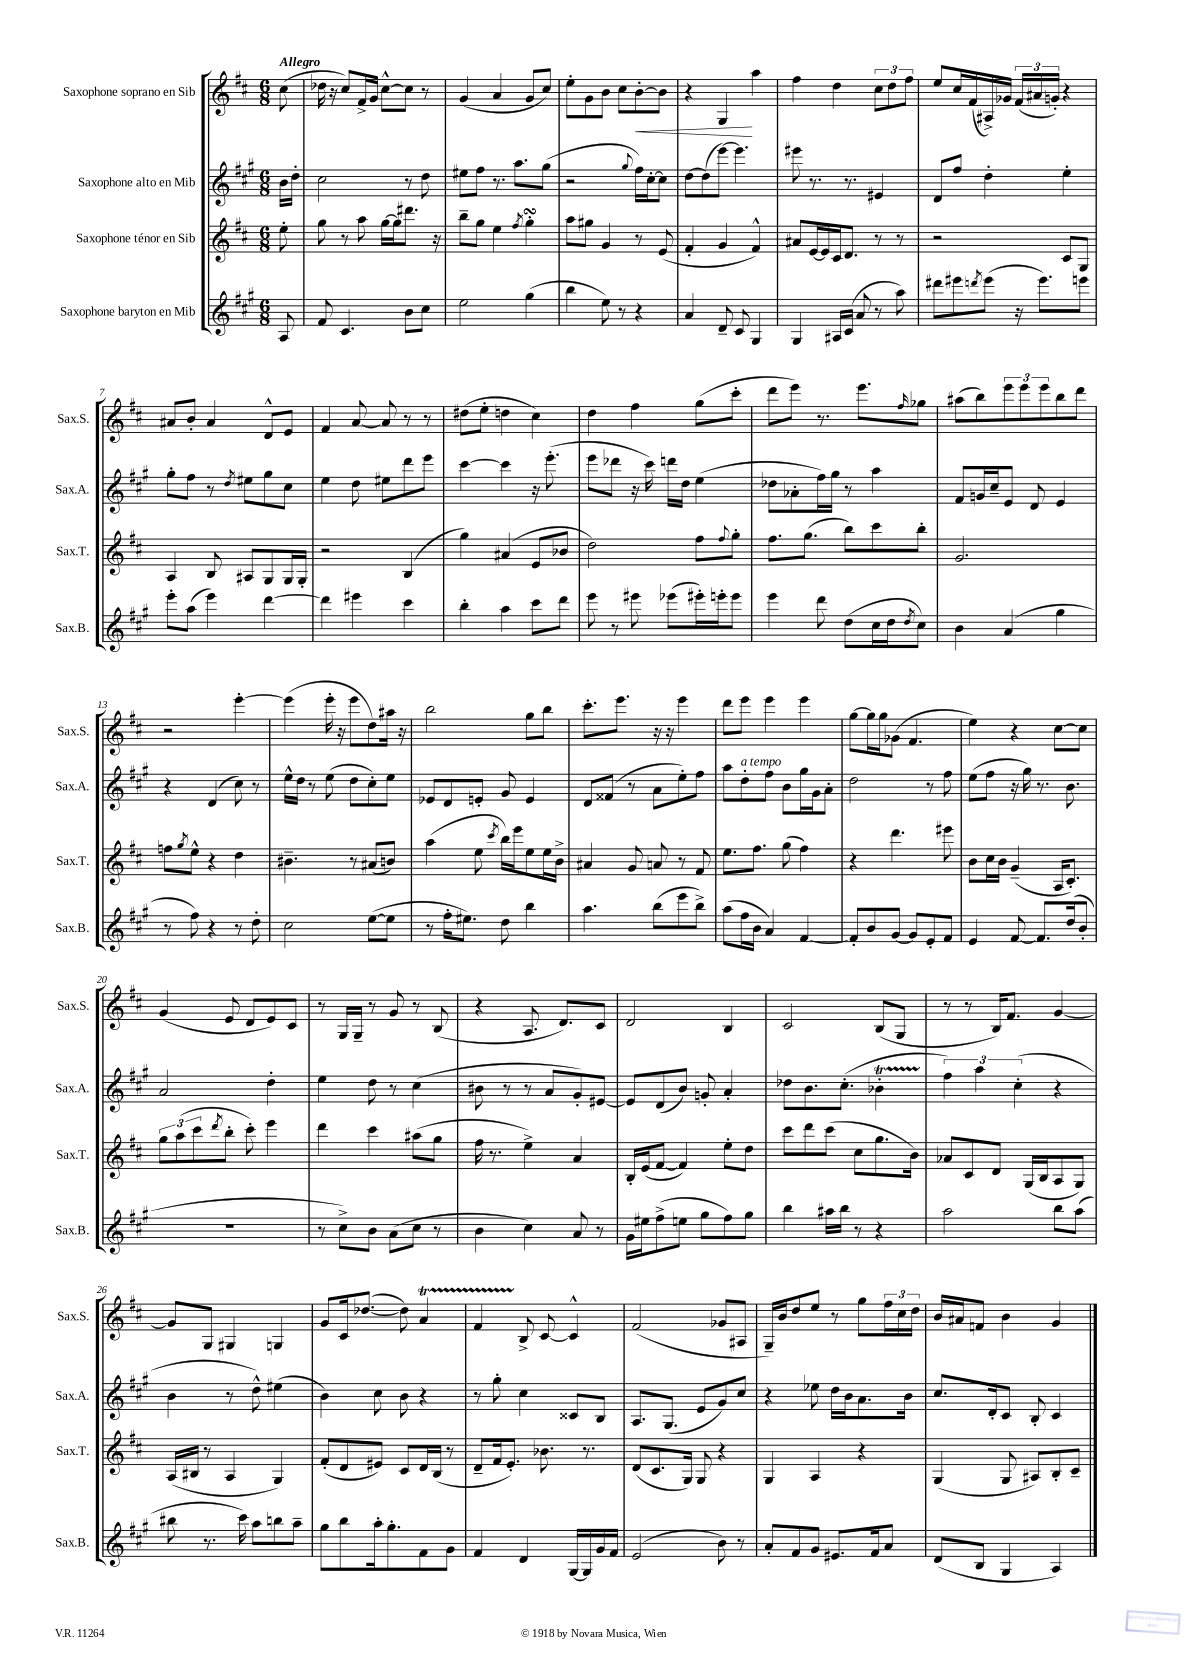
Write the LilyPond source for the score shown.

<<
\new StaffGroup <<
\new Staff = "s0" \with { instrumentName = "Saxophone soprano en Sib" shortInstrumentName = "Sax.S." } {
    \clef treble \key d \major \numericTimeSignature \time 6/8 \partial 8 \tempo "Allegro"
    cis''8( |
    des''16 r16 cis''8) fis'16-> g'16 cis''8~-^ cis''8 r8 |
    g'4( a'4 g'8 cis''8) |
    e''8-. g'8 b'8 cis''8 b'8~-.\< b'8 |
    r4 g4\! a''4 |
    fis''4 d''4 \tuplet 3/2 { cis''8 d''8 fis''8 } |
    e''8 cis''16 fis'16( ais16->) ges'16 \tuplet 3/2 { fis'16( ais'16 g'16-.) } r4 |
    ais'8 b'8-. ais'4 d'8-^ e'8 |
    fis'4 a'8~ a'8 r8 r8 |
    dis''8( e''8-. d''4 cis''4) |
    d''4 fis''4 g''8( cis'''8-. |
    d'''8 e'''8) r8. e'''8. \grace { fis''16 } ges''8 |
    ais''8( b''8) \tuplet 3/2 { e'''8 e'''8 e'''8 } b''8 d'''8 |
    r2 e'''4~-. |
    e'''4( e'''16-. r16 e'''8 d''8) ais''16 r16 |
    b''2 g''8 b''8 |
    cis'''8.-. e'''8. r16 r16 e'''4 |
    d'''8 e'''8 e'''4 e'''4 |
    g''8~ g''16 g''16 ges'8( fis'4. |
    e''4) r4 cis''8~ cis''8 |
    g'4( e'8 d'8 e'8) cis'8 |
    r8 g16 g16-- r8 g'8 r8 b8( |
    r4 a8. d'8.) cis'8 |
    d'2 b4 |
    cis'2 b8( g8 |
    r8 r8 b16) fis'8. g'4~ |
    g'8 g8 gis4 g4 |
    g'8 cis'16 des''8.~( des''8) a'4\startTrillSpan |
    fis'4 b8->\stopTrillSpan cis'8~ cis'4-^ |
    fis'2( ges'8 ais8 |
    g16--) b'16 d''8 e''8 r8 g''8 \tuplet 3/2 { fis''16 cis''16 d''16 } |
    b'16 ais'16 f'8 b'4 g'4 \bar "|." |
}
\new Staff = "s1" \with { instrumentName = "Saxophone alto en Mib" shortInstrumentName = "Sax.A." } {
    \clef treble \key a \major \numericTimeSignature \time 6/8 \partial 8
    b'16 d''16-. |
    cis''2 r8 d''8 |
    eis''8 fis''8 r8. a''8. gis''8( |
    r2 \appoggiatura { gis''8 } fis''16) cis''16~-. cis''8 |
    d''8~ d''8( e'''8~) e'''4. |
    eis'''8 r8. r8. eis'4 |
    d'8 fis''8 d''4-. e''4-. |
    gis''8-. fis''8 r8 \acciaccatura { d''8 } eis''8 gis''8 cis''8 |
    e''4 d''8 eis''8 d'''8 e'''8 |
    cis'''4~ cis'''4 r16 e'''8.-.( |
    e'''8 des'''8 r16 cis'''16) d'''16 d''16 e''4( |
    des''8 aes'8-. fis''16) gis''16 r8 a''4 |
    fis'8 g'16 cis''16-- e'8 d'8 e'4 |
    r4 d'4( cis''8) r8 |
    e''16-^ d''16 r8 e''8( d''8 cis''8-.) e''8 |
    ees'8 d'8 e'8-. gis'8 e'4 |
    d'8 fisis'8( r8 a'8 e''8-.) fis''8 |
    a''8 d''8-.^\markup { \italic "a tempo" } fis''8 b'8 gis''16 gis'16 a'8-. |
    d''2 r8 fis''8 |
    e''8( fis''8 r16 gis''16) r8. b'8. |
    a'2 d''4-. |
    e''4 d''8 r8 cis''4( |
    bis'8 r8 r8 a'8 gis'8-.) eis'8~ |
    eis'8 d'8( b'8) g'8-. a'4-. |
    des''8 b'8. cis''8.-.( bes'4-.\startTrillSpan |
    \tuplet 3/2 { fis''4\stopTrillSpan) a''4 cis''4-.( } r4 |
    b'4 r8 d''8-^) eis''4( |
    b'4) cis''8 b'8 r4 |
    r8 gis''8-. cis''4 cisis'8 b8 |
    a8. gis8.( e'8 gis'8) cis''8 |
    r4 ees''8 d''16 b'16 a'8. b'16 |
    cis''8. d'16-. cis'8 b8-. cis'4 \bar "|." |
}
\new Staff = "s2" \with { instrumentName = "Saxophone ténor en Sib" shortInstrumentName = "Sax.T." } {
    \clef treble \key d \major \numericTimeSignature \time 6/8 \partial 8
    e''8-. |
    g''8 r8 a''8 g''16~ g''16 dis'''8. r16 |
    b''8-- g''8 e''4 \acciaccatura { fis''8 } g''4-.\turn |
    a''8 gis''8 g'4 r8 e'8( |
    fis'4-. g'4 fis'4-^) |
    ais'8 e'16~ e'16 cis'16 d'8. r8 r8 |
    r2 cis'8 g8 |
    a4 b8 ais8 g8 g16 g16-. |
    r2 b4( |
    g''4) ais'4( e'8 bes'8 |
    d''2) fis''8 \appoggiatura { fis''8 } g''8-. |
    fis''8. g''8.( b''8) cis'''8 b''8-. |
    g'2. |
    f''8 \acciaccatura { g''8 } e''8-^ r4 d''4 |
    bis'4.-- r8 ais'8( b'8) |
    a''4( e''8 \acciaccatura { cis'''8 } b''16) e'''16 e''8 e''16 b'16-> |
    ais'4 g'8 a'8 r8 fis'8 |
    e''8. fis''8. g''8( fis''4) |
    r4 d'''4. eis'''8 |
    b'8 cis''16 b'16 g'4--( a16 cis'8.-.) |
    \tuplet 3/2 { g''8 a''8( cis'''8 } \acciaccatura { d'''8 } b''8-. cis'''8-.) e'''4 |
    d'''4 cis'''4 ais''8( g''8 |
    fis''16 r8. e''4->) a'4 |
    b16-. e'16( fis'8~ fis'4) e''8-. d''8 |
    cis'''8 d'''8 cis'''8( cis''8 g''8. b'16) |
    aes'8 cis'8 d'8 g16( b16 a8 g8) |
    a16( bis16 r8 a4 g4) |
    fis'8-.( d'8 eis'8) cis'8 d'16 b16( r8 |
    d'8-- fis'16 e'8.-.) bes'8. r8. |
    d'8( cis'8. g16) g8 r4 |
    g4 a4 r4 |
    g4( g8 ais8) b8-. cis'8-- \bar "|." |
}
\new Staff = "s3" \with { instrumentName = "Saxophone baryton en Mib" shortInstrumentName = "Sax.B." } {
    \clef treble \key a \major \numericTimeSignature \time 6/8 \partial 8
    a8 |
    fis'8 cis'4. b'8 cis''8 |
    e''2 gis''4( |
    b''4 e''8) r8 r4 |
    a'4 d'8-- cis'8 gis4 |
    gis4 ais16 cis'16( a'8 r8 a''8) |
    dis'''8 eis'''8 \acciaccatura { d'''8 } eis'''8( r16 eis'''8.) e'''8 |
    e'''8-. a''8( e'''4) d'''4~ |
    d'''4 eis'''4 cis'''4 |
    b''4-. a''4 cis'''8 d'''8 |
    e'''8 r8 eis'''8 ees'''8( eis'''16-.) e'''16-. e'''8 |
    e'''4 d'''8 d''8( cis''16 d''16 \acciaccatura { d''8 } cis''8) |
    b'4 a'4( gis''4 |
    r8 fis''8) r4 r8 d''8-. |
    cis''2 e''8~( e''8 |
    r8 fis''16-. eis''8.) d''8 b''4 |
    a''4. b''8( e'''8 b''8->) |
    a''8( fis''16 b'16 a'4) fis'4~ |
    fis'8-. b'8 gis'8~ gis'8 e'8-. fis'8 |
    e'4 fis'8~ fis'8. d''16( b'8-. |
    R2. |
    r8 cis''8->) b'8 a'8( cis''8 r8 |
    b'4 cis''4) a'8 r8 |
    gis'16 eis''16 fis''8->( e''8 gis''8 fis''8) gis''8 |
    b''4 ais''16 b''16 r8 r4 |
    a''2 b''8 a''8( |
    bis''8 r8. cis'''16) a''8 b''8 a''8-- |
    gis''8 b''8 a''16-. gis''8.-. fis'8 gis'8 |
    fis'4 d'4 gis16~ gis16 gis'16 fis'16 |
    e'2( b'8) r8 |
    a'8-. fis'8 gis'8 eis'8. fis'16 a'8 |
    d'8( b8 gis4 a4) \bar "|." |
}
>>
>>
